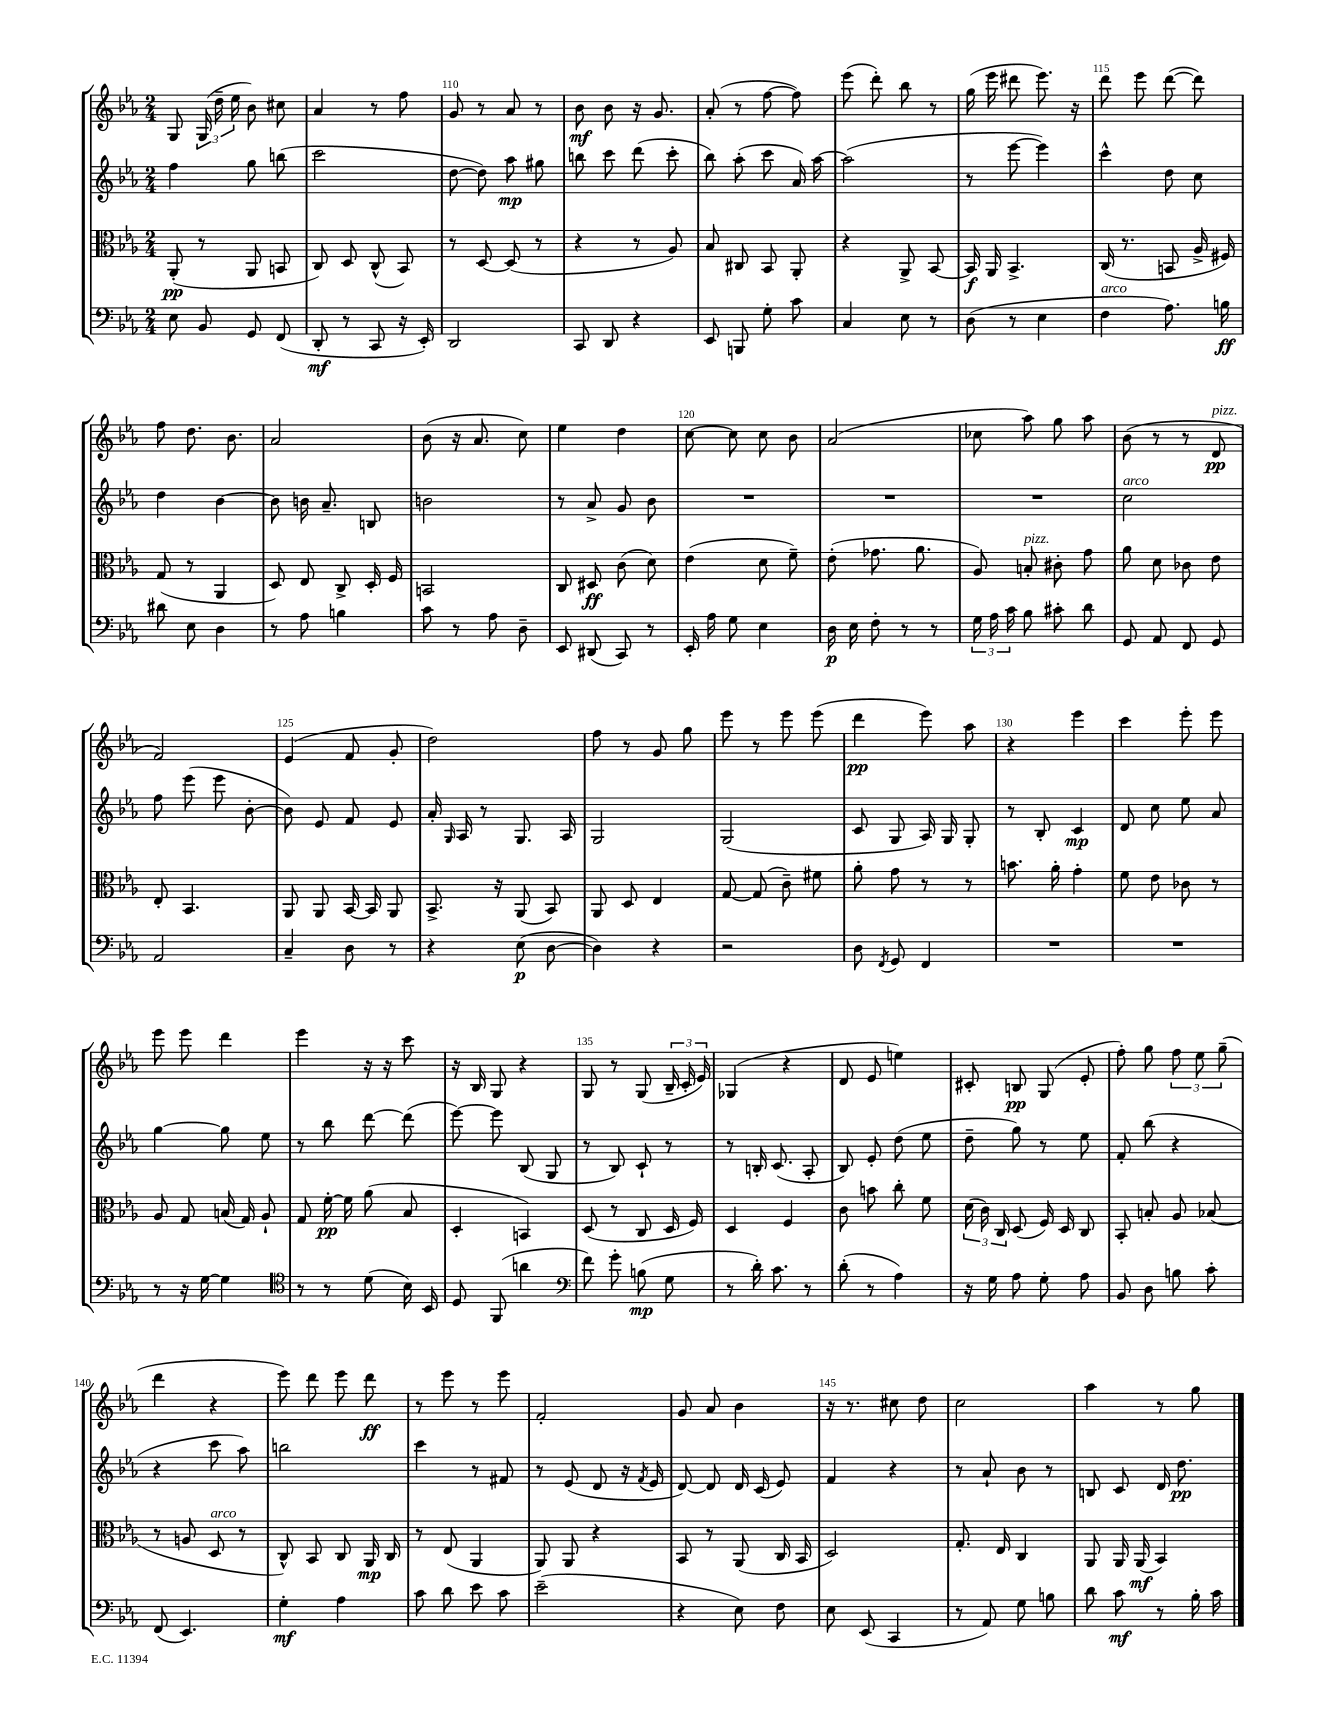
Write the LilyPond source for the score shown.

<<
\new StaffGroup <<
\new Staff = "s0" {
    \clef treble \key ees \major \numericTimeSignature \time 2/4
    \autoBeamOff g8 \tuplet 3/2 { g16( d''16-- ees''16 } bes'8) cis''8 |
    aes'4 r8 f''8 |
    g'8 r8 aes'8 r8 |
    bes'8\mf bes'8 r16 g'8. |
    aes'8-.( r8 f''8~ f''8) |
    ees'''8( d'''8-.) bes''8 r8 |
    g''16( ees'''16 dis'''8 ees'''8.) r16 |
    d'''8 ees'''8 d'''8~( d'''8) |
    f''8 d''8. bes'8. |
    aes'2 |
    bes'8( r16 aes'8. c''8) |
    ees''4 d''4 |
    c''8~ c''8 c''8 bes'8 |
    aes'2( |
    ces''8 aes''8) g''8 aes''8 |
    bes'8( r8 r8 d'8\pp^\markup { \italic "pizz." } |
    f'2) |
    ees'4( f'8 g'8-. |
    d''2) |
    f''8 r8 g'8 g''8 |
    ees'''8 r8 ees'''8 ees'''8( |
    d'''4\pp ees'''8) aes''8 |
    r4 ees'''4 |
    c'''4 ees'''8-. ees'''8 |
    ees'''8 ees'''8 d'''4 |
    ees'''4 r16 r16 c'''8 |
    r16 bes16 g8 r4 |
    g8 r8 g8( \tuplet 3/2 { bes16-- c'16-. ees'16) } |
    ges4( r4 |
    d'8 ees'8 e''4) |
    cis'8-. b8\pp g8( ees'8-. |
    f''8-.) g''8 \tuplet 3/2 { f''8 ees''8 g''8--( } |
    d'''4 r4 |
    ees'''8) d'''8 ees'''8 d'''8\ff |
    r8 ees'''8 r8 ees'''8 |
    f'2-. |
    g'8 aes'8 bes'4 |
    r16 r8. cis''8 d''8 |
    c''2 |
    aes''4 r8 g''8 \bar "|." |
}
\new Staff = "s1" {
    \clef treble \key ees \major \numericTimeSignature \time 2/4
    \autoBeamOff f''4 g''8 b''8( |
    c'''2 |
    d''8~ d''8) aes''8\mp gis''8 |
    b''8 c'''8 d'''8( c'''8-. |
    bes''8) aes''8-.( c'''8 aes'16) aes''16~ |
    aes''2( |
    r8 ees'''8~ ees'''4) |
    c'''4-^ d''8 c''8 |
    d''4 bes'4~ |
    bes'8 b'16 aes'8.-- b8 |
    b'2 |
    r8 aes'8-> g'8 bes'8 |
    R2 |
    R2 |
    R2 |
    c''2^\markup { \italic "arco" } |
    f''8 ees'''8( ees'''8 bes'8~-. |
    bes'8) ees'8 f'8 ees'8 |
    aes'16-. \grace { g16 } aes16 r8 g8. aes16 |
    g2 |
    g2( |
    c'8 g8 aes16) g16 g8-. |
    r8 bes8-. c'4\mp |
    d'8 c''8 ees''8 aes'8 |
    g''4~ g''8 ees''8 |
    r8 bes''8 d'''8~ d'''8( |
    ees'''8~) ees'''8 bes8( g8 |
    r8 bes8) c'8-! r8 |
    r8 b16-. c'8.( aes8-. |
    bes8) ees'8-. d''8( ees''8 |
    d''8-- g''8) r8 ees''8 |
    f'8-. bes''8( r4 |
    r4 c'''8 aes''8) |
    b''2 |
    c'''4 r8 fis'8 |
    r8 ees'8( d'8 r16 \acciaccatura { f'8 } ees'16 |
    d'8~) d'8 d'16 c'16( ees'8) |
    f'4 r4 |
    r8 aes'8-! bes'8 r8 |
    b8 c'8 d'16 d''8.\pp \bar "|." |
}
\new Staff = "s2" {
    \clef alto \key ees \major \numericTimeSignature \time 2/4
    \autoBeamOff aes,8-.\pp( r8 aes,8 b,8 |
    c8) d8 c8-^( bes,8) |
    r8 d8~ d8( r8 |
    r4 r8 aes8) |
    bes8 cis8 bes,8 aes,8-. |
    r4 aes,8-> bes,8~ |
    bes,16\f aes,16 bes,4.-> |
    c16( r8. b,8 aes16-> fis16) |
    g8( r8 aes,4 |
    d8) ees8 c8-> d16-. f16 |
    b,2 |
    c8 dis8\ff c'8( d'8) |
    ees'4( d'8 f'8--) |
    ees'8-.( ges'8. aes'8. |
    aes8) b8-.^\markup { \italic "pizz." } cis'8-. g'8 |
    aes'8 d'8 ces'8 ees'8 |
    ees8-. bes,4. |
    aes,8 aes,8 bes,16~ bes,16 aes,8 |
    bes,8.-> r16 aes,8( bes,8) |
    aes,8 d8 ees4 |
    g8~ g8( c'8--) fis'8 |
    aes'8-. g'8 r8 r8 |
    b'8. aes'16-. g'4-. |
    f'8 ees'8 ces'8 r8 |
    aes8 g8 b16( g16) aes8-! |
    g8 f'16~-.\pp f'16 aes'8( bes8 |
    d4-. b,4) |
    d8( r8 c8 d16 f16) |
    d4 f4 |
    c'8 b'8 c''8-. f'8 |
    \tuplet 3/2 { d'16( c'16) c16 } d8( f16) d16 c8 |
    bes,8-. b8-. aes8 bes8( |
    r8 a8 d8^\markup { \italic "arco" } r8 |
    c8-^) bes,8 c8 aes,16\mp c16 |
    r8 ees8( aes,4 |
    aes,8) aes,8 r4 |
    bes,8 r8 aes,8( c16 bes,16 |
    d2) |
    g8.-. ees16 c4 |
    aes,8 aes,16 aes,16\mf( bes,4) \bar "|." |
}
\new Staff = "s3" {
    \clef bass \key ees \major \numericTimeSignature \time 2/4
    \autoBeamOff ees8 bes,8 g,8 f,8( |
    d,8-.\mf r8 c,8 r16 ees,16-.) |
    d,2 |
    c,8 d,8 r4 |
    ees,8 b,,8 g8-. c'8 |
    c4 ees8 r8 |
    d8( r8 ees4 |
    f4^\markup { \italic "arco" } aes8.) b16\ff |
    dis'8 ees8 d4 |
    r8 aes8 b4 |
    c'8 r8 aes8 d8-- |
    ees,8 dis,8( c,8) r8 |
    ees,16-. aes16 g8 ees4 |
    d16\p ees16 f8-. r8 r8 |
    \tuplet 3/2 { g16 aes16 c'16 } bes8 cis'8-. d'8 |
    g,8 aes,8 f,8 g,8 |
    aes,2 |
    c4-- d8 r8 |
    r4 ees8\p( d8~ |
    d4) r4 |
    r2 |
    d8 \acciaccatura { f,8 } g,8 f,4 |
    R2 |
    R2 |
    r8 r16 g16~ g4 |
    \clef tenor r8 r8 d'8( bes16) bes,16 |
    d8 f,8( a'4 |
    \clef bass f'8) g'8-. b8\mp( g8 |
    r8 d'16-.) c'8. r8 |
    d'8-.( r8 aes4) |
    r16 g16 aes8 g8-. aes8 |
    bes,8 d8 b8 c'8-. |
    f,8( ees,4.) |
    g4-.\mf aes4 |
    c'8 d'8 ees'8 c'8 |
    ees'2--( |
    r4 ees8) f8 |
    ees8 ees,8( c,4 |
    r8 aes,8) g8 b8 |
    d'8 c'8\mf r8 bes16-. c'16 \bar "|." |
}
>>
>>
\layout { \context { \Score currentBarNumber = #108 \override BarNumber.break-visibility = ##(#f #t #t) barNumberVisibility = #(every-nth-bar-number-visible 5) } }
